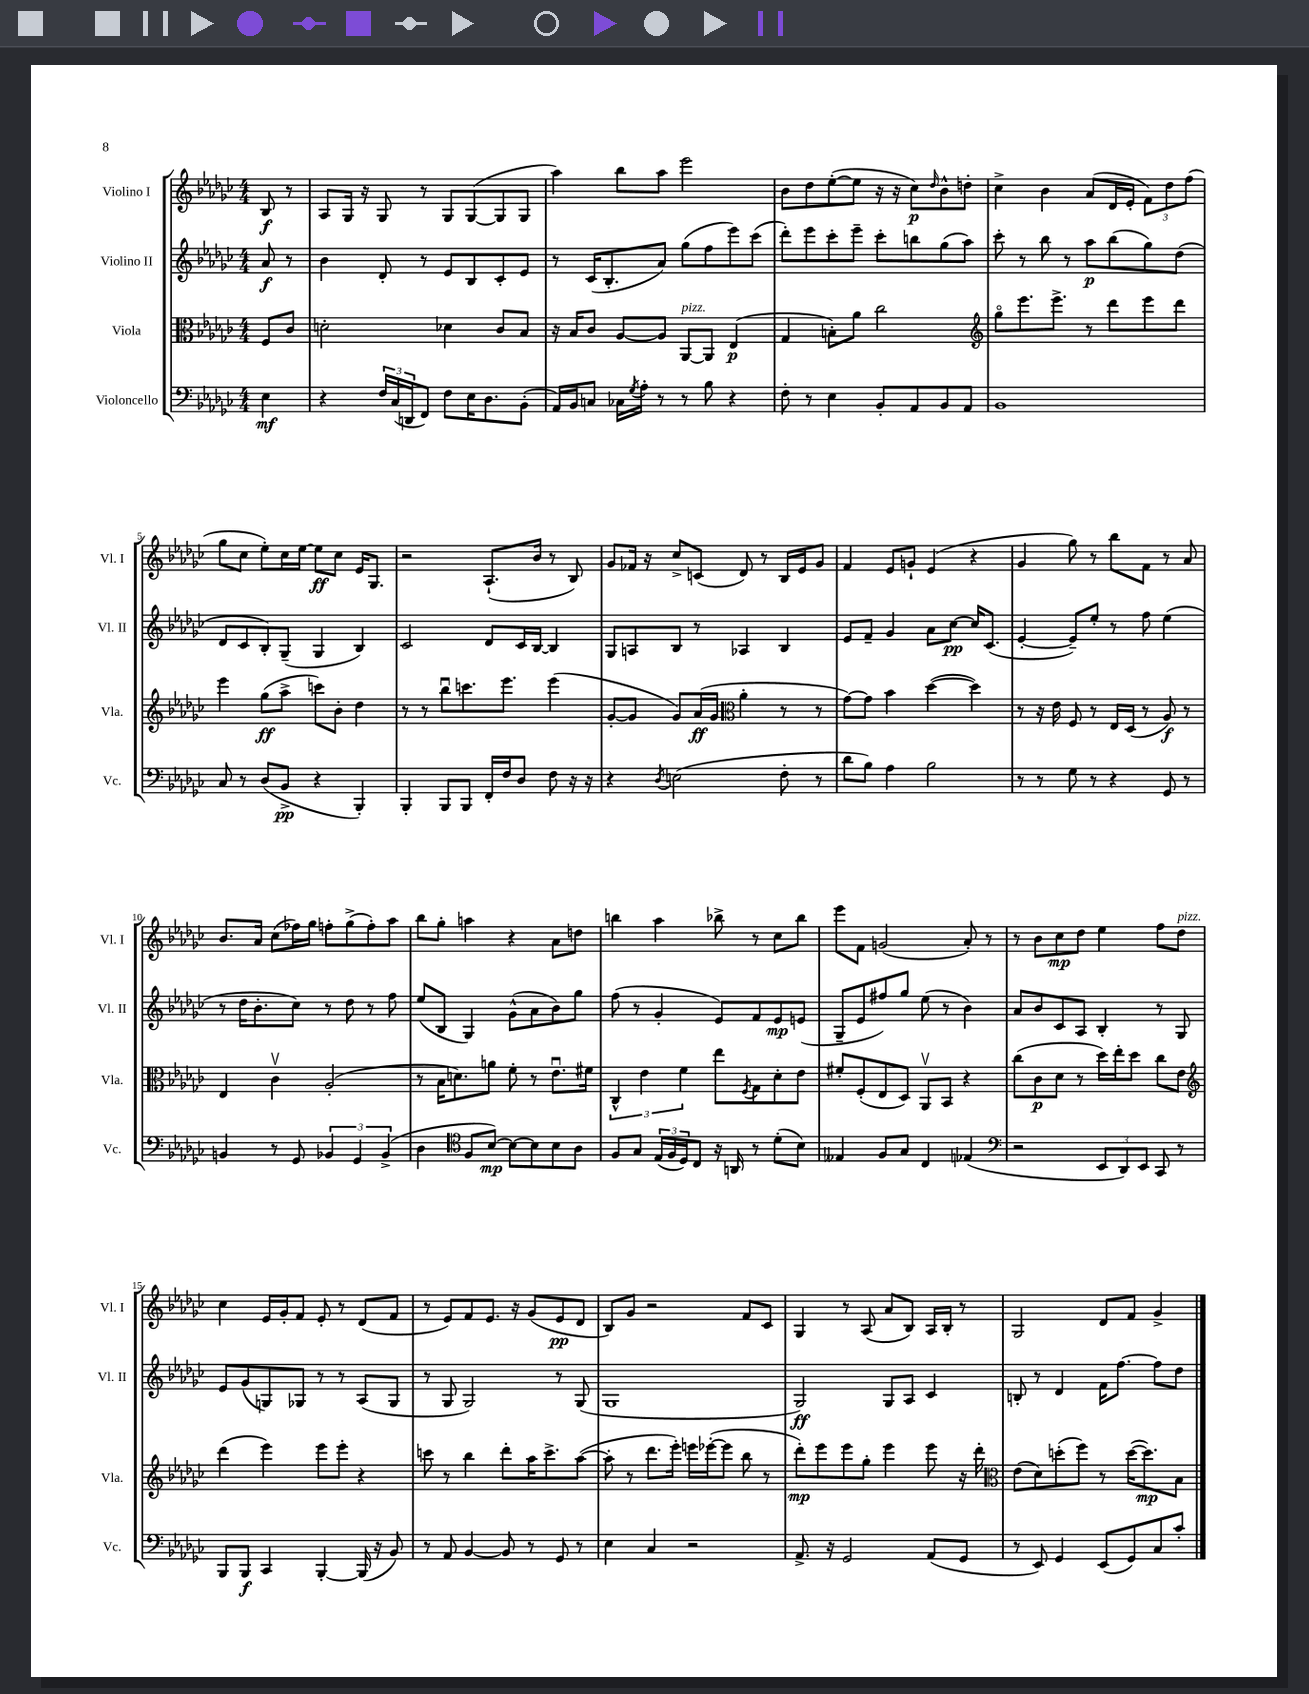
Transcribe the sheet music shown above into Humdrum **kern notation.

**kern	**dynam	**kern	**dynam	**kern	**dynam	**kern	**dynam
*part4	*part4	*part3	*part3	*part2	*part2	*part1	*part1
*staff4	*staff4	*staff3	*staff3	*staff2	*staff2	*staff1	*staff1
*I"Violoncello	*	*I"Viola	*	*I"Violino II	*	*I"Violino I	*
*I'Vc.	*	*I'Vla.	*	*I'Vl. II	*	*I'Vl. I	*
*clefF4	*	*clefC3	*	*clefG2	*	*clefG2	*
*k[b-e-a-d-g-c-]	*	*k[b-e-a-d-g-c-]	*	*k[b-e-a-d-g-c-]	*	*k[b-e-a-d-g-c-]	*
*M4/4	*	*M4/4	*	*M4/4	*	*M4/4	*
=	=	=	=	=	=	=	=
4E-\	mf	8F/L	.	8a-/	f	8B-/	f
.	.	8c-/J	.	8r	.	8r	.
=1	=1	=1	=1	=1	=1	=1	=1
4r	.	2dn'\	.	4b-\	.	8A-/L	.
.	.	.	.	.	.	16G-/Jk	.
.	.	.	.	.	.	16r	.
24F/LL	.	.	.	8d-'/	.	8G-/	.
(24C-/	.	.	.	.	.	.	.
24DDn/J	.	.	.	.	.	.	.
8FF/J)	.	.	.	8r	.	8r	.
8F\L	.	4d-X\	.	8e-/L	.	8G-/L	.
16E-\K	.	.	.	8B-/	.	([8G-/	.
8.D-\	.	.	.	.	.	.	.
.	.	8c-/L	.	8c-'/	.	8G-/]	.
(8BB-'\J	.	8B-/J	.	8e-/J	.	8G-/J	.
=2	=2	=2	=2	=2	=2	=2	=2
16AA-/LL)	.	16r	.	8r	.	4aa-\)	.
16BB-/J	.	16B-/KL	.	.	.	.	.
8Cn/J	.	8c-/J	.	(16c-/KL	.	.	.
.	.	.	.	8.B-'/	.	.	.
16C-X\LL	.	[8A-/L	.	.	.	8bb-\L	.
8qG-/	.	.	.	.	.	.	.
16A-'\JJ	.	.	.	.	.	.	.
8r	.	8A-/J]	.	8a-/J)	.	8aa-\J	.
!	!	!LO:TX:a:i:t=pizz.	!	!	!	!	!
8r	.	[8AA-/L	.	(8gg-\L	.	2eee-\	.
8B-\	.	8AA-/J]	.	8ff\	.	.	.
4r	.	(4E-/	p	8eee-\)	.	.	.
.	.	.	.	(8ccc-\J	.	.	.
=3	=3	=3	=3	=3	=3	=3	=3
8F'\	.	4G-/	.	8ddd-'\L)	.	8b-\L	.
8r	.	.	.	8eee-\	.	8dd-\	.
4E-\	.	8Bn'\L)	.	8ccc-'\	.	([8ee-'\	.
.	.	8a-\J	.	8eee-~\J	.	8ee-\J]	.
8BB-'/L	.	2cc-\	.	8ccc-'\L	.	16r	.
.	.	.	.	.	.	16r	.
8AA-/	.	.	.	8bbn\	.	8cc-\L)	p
.	.	.	.	.	.	16qqdd-/	.
8BB-/	.	.	.	(8gg-\	.	8b-^^\	.
8AA-/J	.	.	.	8aa-\J)	.	8ddn'\J	.
=4	=4	=4	=4	=4	=4	=4	=4
*	*	*clefG2	*	*	*	*	*
1BB-	.	8gg-\L	.	8ccc-'\	.	4cc-^\	.
.	.	8.eee-\	.	8r	.	.	.
.	.	.	.	8bb-\	.	4b-\	.
.	.	8.eee-^\J	.	.	.	.	.
.	.	.	.	8r	.	.	.
.	.	8r	.	8aa-\L	p	(8a-/L	.
.	.	8ddd-\L	.	(8bb-\	.	16d-/L	.
.	.	.	.	.	.	16e-'/JJ	.
.	.	8eee-\	.	8gg-\)	.	12f\L)	.
.	.	.	.	.	.	12dd-\	.
.	.	8ddd-\J	.	(8dd-\J	.	.	.
.	.	.	.	.	.	(12ff\J	.
!!LO:LB:g=z
=5	=5	=5	=5	=5	=5	=5	=5
8C-/	.	4eee-\	.	8d-/L	.	8gg-\L	.
8r	.	.	.	8c-/	.	8cc-\J	.
(8D-/L	.	(8gg-\L	ff	8B-'/)	.	8ee-'\L)	.
8BB-^/J	pp	8aa-^\J	.	(8G-~/J	.	16cc-\L	.
.	.	.	.	.	.	[16ee-\JJ	.
4r	.	8cccn\L)	.	4G-/	.	8ee-\L]	ff
.	.	8b-'\J	.	.	.	8cc-\J	.
4BBB-'/)	.	4dd-\	.	4B-/)	.	16e-/KL	.
.	.	.	.	.	.	8.G-/J	.
=6	=6	=6	=6	=6	=6	=6	=6
4BBB-'/	.	8r	.	2c-/	.	2r	.
.	.	8r	.	.	.	.	.
8BBB-/L	.	8bb-u\L	.	.	.	.	.
8BBB-/J	.	8.cccn\	.	.	.	.	.
16FF'/LL	.	.	.	8d-/L	.	(8.A-`/L	.
16F/J	.	8.eee-\J	.	.	.	.	.
8D-/J	.	.	.	16c-/L	.	.	.
.	.	.	.	[16B-/JJ	.	16b-/Jk	.
8F\	.	(4eee-\	.	4B-/]	.	8r	.
16r	.	.	.	.	.	8B-/)	.
16r	.	.	.	.	.	.	.
=7	=7	=7	=7	=7	=7	=7	=7
4r	.	[8g-'/L	.	8G-/L	.	8g-/L	.
.	.	8g-/J]	.	8An/	.	16f-X/Jk	.
.	.	.	.	.	.	16r	.
8qD-/	.	.	.	.	.	.	.
(2En\	.	8g-/L)	.	8B-/J	.	8cc-^/L	.
.	.	(16a-/L	ff	8r	.	(8cn/J	.
.	.	16g-/JJ	.	.	.	.	.
*	*	*clefC3	*	*	*	*	*
.	.	4a-'\	.	4A-X/	.	8d-/)	.
.	.	.	.	.	.	8r	.
8F'\	.	8r	.	4B-/	.	16B-/LL	.
.	.	.	.	.	.	16e-/J	.
8r	.	8r	.	.	.	8g-/J	.
=8	=8	=8	=8	=8	=8	=8	=8
8d-\L	.	[8g-\L)	.	8e-/L	.	4f/	.
8B-\J)	.	8g-\J]	.	8f~/J	.	.	.
4A-\	.	4b-\	.	4g-/	.	8e-/L	.
.	.	.	.	.	.	8gn`/J	.
2B-\	.	([4dd-\	.	8a-\L	.	(4e-/	.
.	.	.	.	[8cc-\J	pp	.	.
.	.	4dd-\])	.	16cc-/KL]	.	4r	.
.	.	.	.	(8.c-/J	.	.	.
=9	=9	=9	=9	=9	=9	=9	=9
8r	.	8r	.	[4e-'/	.	4g-/	.
8r	.	16r	.	.	.	.	.
.	.	16e-\	.	.	.	.	.
8G-\	.	8F/	.	8e-~/L])	.	8gg-\)	.
8r	.	8r	.	8ee-'/J	.	8r	.
4r	.	16E-/LL	.	8r	.	8bb-\L	.
.	.	(16D-/JJ	.	.	.	.	.
.	.	8r	.	8ff\	.	8f\J	.
8GG-/	.	8A-/)	f	(4ee-\	.	8r	.
8r	.	8r	.	.	.	8a-/	.
!!LO:LB:g=z
=10	=10	=10	=10	=10	=10	=10	=10
4BBn/	.	4E-/	.	8r	.	8.b-/L	.
.	.	.	.	16dd-\KL	.	.	.
.	.	.	.	8.b-'\	.	16a-/Jk	.
8r	.	4c-v\	.	.	.	(8cc-\L	.
8GG-/	.	.	.	8cc-\J)	.	16ff-X\L)	.
.	.	.	.	.	.	16gg-\JJ	.
6BB-X/	.	(2A-'/	.	8r	.	8ffn'\L	.
.	.	.	.	8dd-\	.	(8gg-^\	.
6GG-/	.	.	.	.	.	.	.
.	.	.	.	8r	.	8ff'\)	.
(6BB-^/	.	.	.	.	.	.	.
.	.	.	.	8ff\	.	8aa-\J	.
=11	=11	=11	=11	=11	=11	=11	=11
4D-\	.	8r	.	(8ee-/L	.	8bb-\L	.
.	.	16B-\KL	.	8B-/J	.	8gg-'\J	.
.	.	8.dn\)	.	.	.	.	.
*clefC4	*	*	*	*	*	*	*
8F/L	.	.	.	4G-/)	.	4aan\	.
[8B-/J)	mp	8an\J	.	.	.	.	.
8B-\L_	.	8f'\	.	(8g-^^\L	.	4r	.
8B-\]	.	8r	.	8a-\	.	.	.
8B-\	.	8.e-u\L	.	8b-\)	.	8a-\L	.
8A-\J	.	.	.	8gg-\J	.	8ddn\J	.
.	.	16f#X\Jk	.	.	.	.	.
=12	=12	=12	=12	=12	=12	=12	=12
8F/L	.	6C-^^/	.	(8ff\	.	4bbn\	.
8G-/J	.	.	.	8r	.	.	.
.	.	6e-\	.	.	.	.	.
(24E-/LL	.	.	.	4g-'/	.	4aa-\	.
24F/	.	.	.	.	.	.	.
24D-/J)	.	6f\	.	.	.	.	.
8C-/J	.	.	.	.	.	.	.
16r	.	8ee-\L	.	8e-/L)	.	8bb-X^\	.
16AAn/	.	.	.	.	.	.	.
.	.	8qF/	.	.	.	.	.
8r	.	8G-\	.	8f/	.	8r	.
(8d-'\L	.	8d-'\	.	8e-/	mp	8cc-\L	.
8B-\J)	.	8e-\J	.	(8en/J	.	8bb-\J	.
=13	=13	=13	=13	=13	=13	=13	=13
4E--X/	.	8f#X'/L	.	8G-~/L	.	8eee-\L	.
.	.	(8F'/	.	8e-/	.	8f\J	.
8F/L	.	8E-/	.	8ff#X/)	.	(2gn/	.
8G-/J	.	8D-/J)	.	8gg-/J	.	.	.
4C-/	.	8AA-v/L	.	(8ee-\	.	.	.
.	.	8BB-/J	.	8r	.	.	.
(4E-X/	.	4r	.	4b-\)	.	8a-'/)	.
.	.	.	.	.	.	8r	.
=14	=14	=14	=14	=14	=14	=14	=14
*clefF4	*	*	*	*	*	*	*
2r	.	(8cc-\L	.	8a-/L	.	8r	.
.	.	8c-\	p	8b-/	.	8b-\L	.
.	.	8d-\J	.	8c-/	.	8cc-\	mp
.	.	8r	.	8A-/J	.	8dd-\J	.
12EE-/L	.	16dd-\LL)	.	4B-'/	.	4ee-\	.
.	.	16ee-'\J	.	.	.	.	.
12DD-/)	.	.	.	.	.	.	.
.	.	8dd-\J	.	.	.	.	.
12EE-/J	.	.	.	.	.	.	.
8CC-/	.	8cc-\L	.	8r	.	8ff\L	.
!	!	!	!	!	!	!LO:TX:a:i:t=pizz.	!
8r	.	8e-\J	.	8G-/	.	8dd-\J	.
!!LO:LB:g=z
=15	=15	=15	=15	=15	=15	=15	=15
*	*	*clefG2	*	*	*	*	*
8BBB-/L	.	(4ddd-\	.	8e-/L	.	4cc-\	.
8BBB-/J	f	.	.	(8g-/	.	.	.
4CC-/	.	4eee-\)	.	8Gn/)	.	16e-/LL	.
.	.	.	.	.	.	16g-'/J	.
.	.	.	.	8G-X/J	.	8f/J	.
[4BBB-'/	.	8eee-\L	.	8r	.	8e-'/	.
.	.	8eee-'\J	.	8r	.	8r	.
(16BBB-/]	.	4r	.	(8A-/L	.	(8d-/L	.
16r	.	.	.	.	.	.	.
8BB-/)	.	.	.	8G-/J	.	8f/J	.
=16	=16	=16	=16	=16	=16	=16	=16
8r	.	8cccn\	.	8r	.	8r	.
8AA-/	.	8r	.	8G-/	.	8e-/L)	.
[4BB-/	.	4bb-\	.	2G-/)	.	8f/	.
.	.	.	.	.	.	8.e-/J	.
8BB-/]	.	8ddd-'\L	.	.	.	.	.
.	.	.	.	.	.	16r	.
8r	.	16aa-\K	.	.	.	(8g-/L	.
.	.	8.ccc^\	.	.	.	.	.
8GG-/	.	.	.	8r	.	8e-/	pp
8r	.	([8aa-\J	.	(8G-/	.	8d-/J	.
=17	=17	=17	=17	=17	=17	=17	=17
4E-\	.	8aa-'\]	.	1G-	.	8B-/L)	.
.	.	8r	.	.	.	8g-/J	.
4C-/	.	8.ddd-\L	.	.	.	2r	.
.	.	16eee-'\Jk)	.	.	.	.	.
2r	.	16eeen\LL	.	.	.	.	.
.	.	([16eee-X'\J	.	.	.	.	.
.	.	8eee-\J]	.	.	.	.	.
.	.	8bb-\	.	.	.	8f/L	.
.	.	8r	.	.	.	8c-/J	.
=18	=18	=18	=18	=18	=18	=18	=18
8.AA-^/	.	8ddd-'\L)	mp	2G-/)	ff	4G-/	.
.	.	8eee-\	.	.	.	.	.
16r	.	.	.	.	.	.	.
2GG-/	.	8eee-\	.	.	.	8r	.
.	.	8gg-'\J	.	.	.	(8A-/	.
.	.	4eee-\	.	8G-/L	.	8a-/L	.
.	.	.	.	8A-/J	.	8B-/J)	.
(8AA-/L	.	8eee-\	.	4c-/	.	16A-/LL	.
.	.	.	.	.	.	16B-'/JJ	.
8GG-/J	.	16r	.	.	.	8r	.
.	.	16ddd-'\	.	.	.	.	.
=19	=19	=19	=19	=19	=19	=19	=19
*	*	*clefC3	*	*	*	*	*
8r	.	(8e-\L	.	8Bn'/	.	2G-/	.
8EE-/)	.	8d-\)	.	8r	.	.	.
4GG-/	.	(8ddn'\	.	4d-/	.	.	.
.	.	8ff\J)	.	.	.	.	.
(8EE-/L	.	8r	.	16f\KL	.	8d-/L	.
.	.	.	.	[8.ff\J	.	.	.
8GG-/)	.	([16dd\KL	.	.	.	8f/J	.
.	.	8.dd\])	mp	.	.	.	.
8C-/	.	.	.	8ff\L]	.	4g-^/	.
8c-'/J	.	8B-\J	.	8dd-\J	.	.	.
==	==	==	==	==	==	==	==
*-	*-	*-	*-	*-	*-	*-	*-
